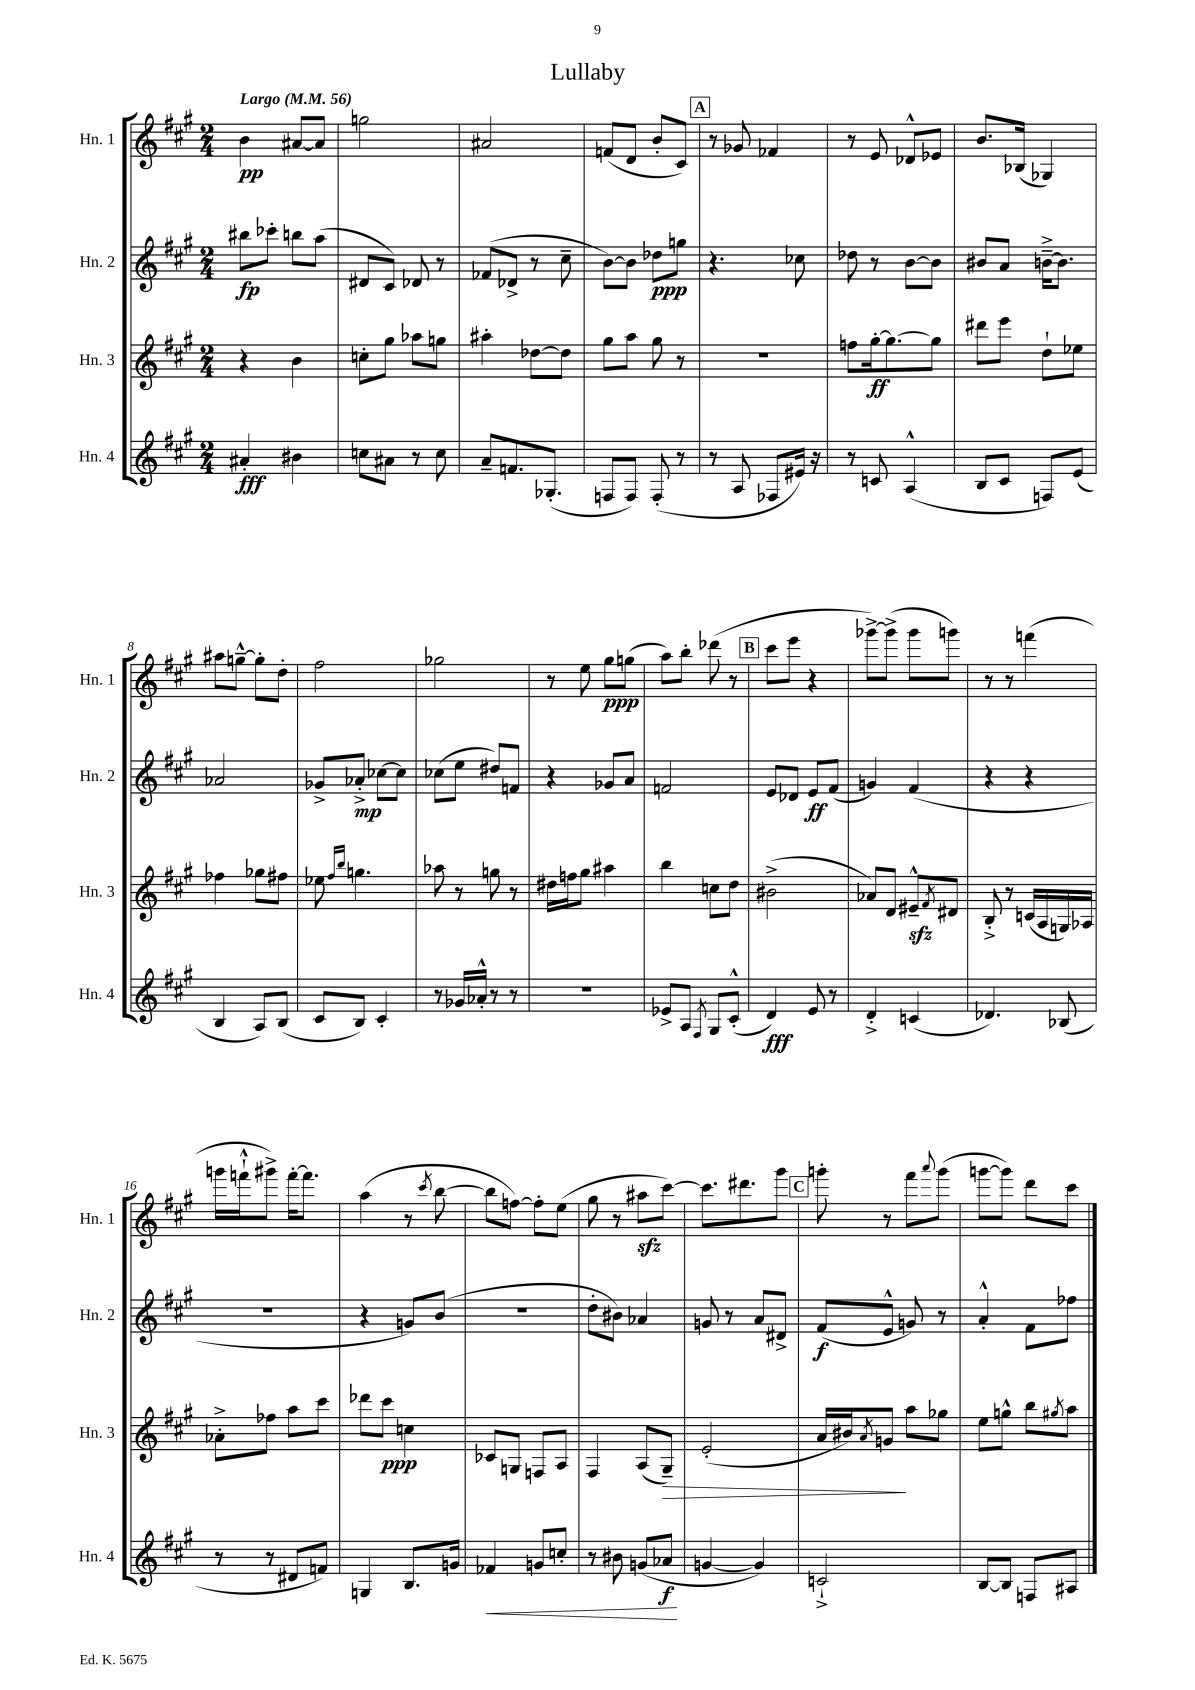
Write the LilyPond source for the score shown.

\header { title = "Lullaby" }
<<
\new StaffGroup <<
\new Staff = "s0" \with { instrumentName = "Hn. 1" shortInstrumentName = "Hn. 1" } {
    \clef treble \key a \major \numericTimeSignature \time 2/4 \tempo "Largo" 4 = 56
    b'4\pp ais'8~ ais'8 |
    g''2 |
    ais'2 |
    f'8( d'8 b'8-. cis'8) |
    \mark \markup { \box "A" } r8 ges'8 fes'4 |
    r8 e'8 des'8-^ ees'8 |
    b'8. bes16( ges4) |
    ais''8 g''8~---^ g''8-. d''8-. |
    fis''2 |
    ges''2 |
    r8 e''8 gis''8\ppp g''8( |
    a''8) b''8-. des'''8( r8 |
    \mark \markup { \box "B" } cis'''8 e'''8 r4 |
    ges'''8~->) ges'''8->( ges'''8 g'''8) |
    r8 r8 f'''4( |
    g'''16 f'''16-!-^ gis'''8->) f'''16~-. f'''8. |
    a''4( r8 \acciaccatura { cis'''8 } b''8~ |
    b''8 f''8~) f''8-. e''8( |
    gis''8 r8 ais''8\sfz cis'''8~) |
    cis'''8. dis'''8. gis'''8 |
    \mark \markup { \box "C" } g'''8-. r8 fis'''8 \appoggiatura { a'''8 } g'''8( |
    g'''8~ g'''8) d'''8 cis'''8 \bar "|." |
}
\new Staff = "s1" \with { instrumentName = "Hn. 2" shortInstrumentName = "Hn. 2" } {
    \clef treble \key a \major \numericTimeSignature \time 2/4
    bis''8\fp ces'''8-. b''8 a''8( |
    dis'8 cis'8) des'8 r8 |
    fes'8( des'8-> r8 cis''8-- |
    b'8~) b'8 des''8\ppp g''8 |
    \mark \markup { \box "A" } r4. ces''8 |
    des''8 r8 b'8~ b'8 |
    bis'8 a'8 b'16~---> b'8. |
    aes'2 |
    ges'8-> aes'8-.->\mp ces''8~ ces''8 |
    ces''8( e''8 dis''8) f'8 |
    r4 ges'8 a'8 |
    f'2 |
    \mark \markup { \box "B" } e'8 des'8 e'8\ff fis'8( |
    g'4) fis'4( |
    r4 r4 |
    R2 |
    r4 g'8) b'8( |
    R2 |
    d''8-. bis'8) aes'4 |
    g'8 r8 a'8 dis'8-> |
    \mark \markup { \box "C" } fis'8\f( e'8-^ g'8) r8 |
    a'4-.-^ fis'8 fes''8 \bar "|." |
}
\new Staff = "s2" \with { instrumentName = "Hn. 3" shortInstrumentName = "Hn. 3" } {
    \clef treble \key a \major \numericTimeSignature \time 2/4
    r4 b'4 |
    c''8-. gis''8 aes''8 g''8 |
    ais''4-. des''8~ des''8 |
    gis''8 a''8 gis''8 r8 |
    \mark \markup { \box "A" } r2 |
    f''8 gis''16~-.\ff gis''8.~ gis''8 |
    dis'''8 e'''8 d''8-! ees''8 |
    fes''4 ges''8 fis''8 |
    ees''8 \grace { fis''16 b''16 } g''4. |
    aes''8 r8 g''8 r8 |
    dis''16 f''16 gis''8 ais''4 |
    b''4 c''8 d''8 |
    \mark \markup { \box "B" } bis'2->( |
    aes'8) d'8 eis'8---^\sfz \acciaccatura { fis'8 } dis'8 |
    b8-.-> r8 c'16( a16 g16) aes16 |
    aes'8-.-> fes''8 a''8 cis'''8 |
    des'''8 cis'''8\ppp c''4 |
    ces'8 g8 f8 a8 |
    fis4 a8( gis8--\>) |
    e'2-.( |
    \mark \markup { \box "C" } a'16 bis'16) \acciaccatura { a'8 } g'8\! a''8 ges''8 |
    e''8 g''8-^ b''8 \acciaccatura { gis''8 } a''8 \bar "|." |
}
\new Staff = "s3" \with { instrumentName = "Hn. 4" shortInstrumentName = "Hn. 4" } {
    \clef treble \key a \major \numericTimeSignature \time 2/4
    ais'4-.\fff bis'4 |
    c''8 ais'8 r8 c''8 |
    a'8-- f'8. ges8.-.( |
    f8 f8) f8-.( r8 |
    \mark \markup { \box "A" } r8 a8 fes8 eis'16) r16 |
    r8 c'8 a4-^( |
    b8 cis'8 f8) e'8( |
    b4 a8) b8( |
    cis'8 b8) cis'4-. |
    r8 ges'16 aes'16-.-^ r8 r8 |
    r2 |
    ees'8-> a8 \acciaccatura { fis8 } gis8 cis'8-.-^( |
    \mark \markup { \box "B" } d'4\fff) e'8 r8 |
    d'4-.-> c'4( |
    des'4.) bes8( |
    r8 r8 dis'8 f'8) |
    g4 b8. g'16 |
    fes'4\< g'8 c''8-. |
    r8 bis'8 g'8( aes'8\f\! |
    g'4~ g'4) |
    \mark \markup { \box "C" } c'2-!-> |
    b8~ b8 f8 ais8 \bar "|." |
}
>>
>>
